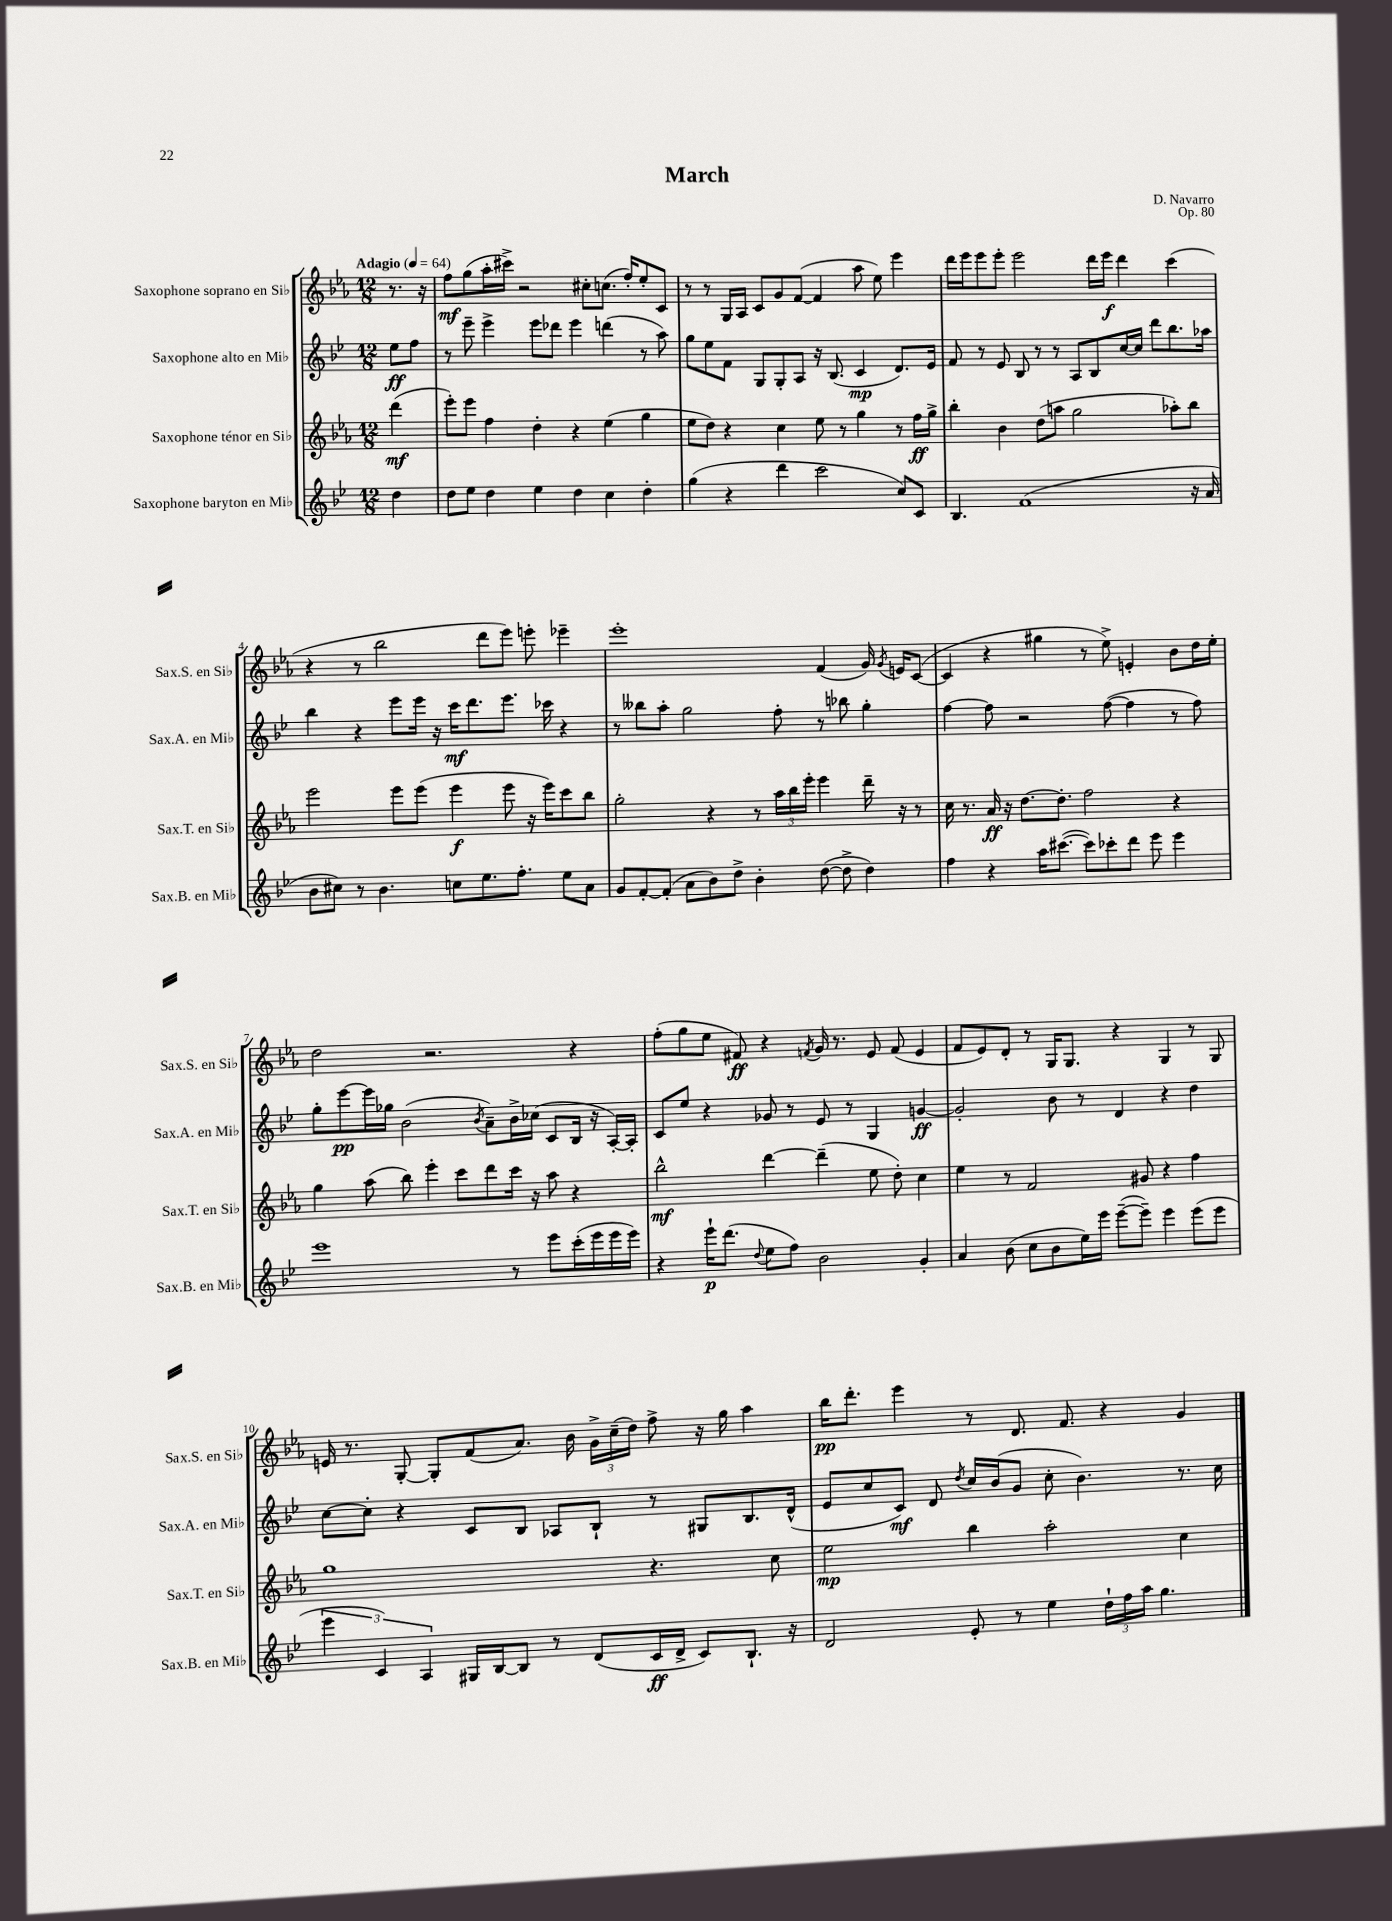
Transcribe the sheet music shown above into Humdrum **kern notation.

**kern	**dynam	**kern	**dynam	**kern	**dynam	**kern	**dynam
*part4	*part4	*part3	*part3	*part2	*part2	*part1	*part1
*staff4	*staff4	*staff3	*staff3	*staff2	*staff2	*staff1	*staff1
*I"Saxophone baryton en Mi♭	*	*I"Saxophone ténor en Si♭	*	*I"Saxophone alto en Mi♭	*	*I"Saxophone soprano en Si♭	*
*I'Sax.B. en Mi♭	*	*I'Sax.T. en Si♭	*	*I'Sax.A. en Mi♭	*	*I'Sax.S. en Si♭	*
*clefG2	*	*clefG2	*	*clefG2	*	*clefG2	*
*k[b-e-]	*	*k[b-e-a-]	*	*k[b-e-]	*	*k[b-e-a-]	*
*M12/8	*	*M12/8	*	*M12/8	*	*M12/8	*
*MM64	*	*MM64	*	*MM64	*	*MM64	*
=	=	=	=	=	=	=	=
!	!	!	!	!	!	!LO:TX:a:B:t=Adagio	!
4dd\	.	(4ddd\	mf	8ee-\L	ff	8.r	.
.	.	.	.	8ff\J	.	.	.
.	.	.	.	.	.	16r	.
=1	=1	=1	=1	=1	=1	=1	=1
8dd\L	.	8eee-'\L)	.	8r	.	8ff\L	mf
8ee-\J	.	8eee-\J	.	8eee-~\	.	(8gg\	.
4dd\	.	4ff\	.	4eee-^\	.	16aa-'\L	.
.	.	.	.	.	.	16ccc#X^\JJ)	.
.	.	.	.	.	.	2r	.
4ee-\	.	4dd'\	.	8eee-\L	.	.	.
.	.	.	.	8ddd-X\J	.	.	.
4dd\	.	4r	.	4eee-\	.	.	.
.	.	.	.	.	.	8cc#X'\L	.
4cc\	.	(4ee-\	.	(4dddn\	.	(8.ccn\J	.
.	.	.	.	.	.	16ff'/KL)	.
4dd'\	.	4gg\	.	8r	.	8ee-'/	.
.	.	.	.	8aa\)	.	8c/J	.
=2	=2	=2	=2	=2	=2	=2	=2
(4gg\	.	8ee-\L	.	8gg\L	.	8r	.
.	.	8dd\J)	.	8ee-\	.	8r	.
4r	.	4r	.	8f\J	.	16G/LL	.
.	.	.	.	.	.	16A-/JJ	.
.	.	.	.	8G/L	.	8c/L	.
4ddd\	.	4cc\	.	8G'/	.	8g/	.
.	.	.	.	8A/J	.	([8f/J	.
2ccc\	.	8ee-\	.	16r	.	4f/]	.
.	.	.	.	(8.B-/	.	.	.
.	.	8r	.	.	.	.	.
.	.	4gg\	.	4c/	mp	8aa-\	.
.	.	.	.	.	.	8ee-\)	.
8cc/L)	.	8r	.	8.d/L)	.	4eee-\	.
8c/J	.	16ff\LL	ff	.	.	.	.
.	.	16gg^\JJ	.	16e-/Jk	.	.	.
=3	=3	=3	=3	=3	=3	=3	=3
4.B-/	.	4bb-'\	.	8f/	.	16ddd\LL	.
.	.	.	.	.	.	16eee-\J	.
.	.	.	.	8r	.	8eee-\	.
.	.	4b-\	.	8e-/	.	8eee-'\J	.
(1f	.	.	.	8B-/	.	2eee-\	.
.	.	(8dd\L	.	8r	.	.	.
.	.	8aan\J	.	8r	.	.	.
.	.	2gg\	.	8A/L	.	.	.
.	.	.	.	8B-/	.	16ddd\LL	.
.	.	.	.	.	.	16eee-\JJ	f
.	.	.	.	[16cc/L	.	4ddd\	.
.	.	.	.	16cc/JJ]	.	.	.
.	.	.	.	8ddd\L	.	.	.
.	.	8aa-X'\L)	.	8.bb-\	.	(4ccc\	.
16r	.	8bb-\J	.	.	.	.	.
16a/	.	.	.	16aa-X\Jk	.	.	.
!!LO:LB:g=z
=4	=4	=4	=4	=4	=4	=4	=4
8b-\L	.	2eee-\	.	4bb-\	.	4r	.
8cc#X\J)	.	.	.	.	.	.	.
8r	.	.	.	4r	.	8r	.
4.b-\	.	.	.	.	.	2bb-\	.
.	.	8eee-\L	.	8eee-\L	.	.	.
.	.	(8eee-\J	.	16eee-\Jk	.	.	.
.	.	.	.	16r	.	.	.
8ccn\L	.	4eee-\	f	16ccc\KL	mf	.	.
.	.	.	.	8.ddd\	.	.	.
8.ee-\	.	.	.	.	.	8ddd\L	.
.	.	8eee-\	.	8.eee-\J	.	8eee-\J)	.
8.ff'\J	.	.	.	.	.	.	.
.	.	16r	.	.	.	8eeen'\	.
.	.	16eee-\KL)	.	16ccc-X\	.	.	.
8ee-\L	.	8ccc\	.	4r	.	4eee-X~\	.
8a\J	.	8bb-\J	.	.	.	.	.
=5	=5	=5	=5	=5	=5	=5	=5
8g/L	.	2gg'\	.	8r	.	1eee-'	.
[8f'/	.	.	.	8bb--X\L	.	.	.
(8f'/J]	.	.	.	8aa'\J	.	.	.
8a\L	.	.	.	2gg\	.	.	.
8b-\)	.	4r	.	.	.	.	.
8dd^\J	.	.	.	.	.	.	.
4b-'\	.	8r	.	.	.	.	.
.	.	24aa-\LL	.	8ff'\	.	.	.
.	.	24bb-\	.	.	.	.	.
.	.	24eee-'\JJ	.	.	.	.	.
([8dd\	.	4eee-\	.	8r	.	(4f/	.
8dd^\]	.	.	.	8bb-X\	.	.	.
4dd\)	.	16ddd~\	.	4gg'\	.	16g/)	.
.	.	.	.	.	.	8qg/	.
.	.	16r	.	.	.	16en/KL	.
.	.	8r	.	.	.	([8c/J	.
=6	=6	=6	=6	=6	=6	=6	=6
4ff\	.	16cc\	.	[4ff\	.	4c/]	.
.	.	8.r	.	.	.	.	.
4r	.	16a-/	ff	8ff\]	.	4r	.
.	.	16r	.	.	.	.	.
.	.	[8.dd\L	.	2r	.	.	.
16aa\KL	.	.	.	.	.	4gg#X\	.
([8.ccc#X\J	.	8.dd'\J]	.	.	.	.	.
8ccc#\L])	.	2ff\	.	.	.	8r	.
8ccc-X'\	.	.	.	([8ff\	.	8ee-^\)	.
8ddd\J	.	.	.	4ff\]	.	4en'/	.
8eee-\	.	.	.	.	.	.	.
4eee-\	.	4r	.	8r	.	8b-\L	.
.	.	.	.	8ff\)	.	16dd\L	.
.	.	.	.	.	.	16ee-'\JJ	.
!!LO:LB:g=z
=7	=7	=7	=7	=7	=7	=7	=7
1eee-	.	4gg\	.	8gg'\L	.	2dd\	.
.	.	.	.	[8eee-\	pp	.	.
.	.	(8aa-\	.	16eee-\L]	.	.	.
.	.	.	.	16gg-X\JJ	.	.	.
.	.	8bb-\)	.	(2b-\	.	.	.
.	.	4eee-'\	.	.	.	2.r	.
.	.	8ccc\L	.	.	.	.	.
.	.	.	.	8qb-/	.	.	.
.	.	8ddd\	.	8a~\L)	.	.	.
8r	.	16ccc\Jk	.	16b-^\L	.	.	.
.	.	16r	.	(16cc-X\JJ	.	.	.
8eee-\L	.	8aa-\	.	8c/L	.	.	.
(16ccc'\L	.	4r	.	16B-/Jk	.	4r	.
16eee-\	.	.	.	16r	.	.	.
16eee-\	.	.	.	[16A'/LL)	.	.	.
16eee-\JJ)	.	.	.	16A'/JJ]	.	.	.
=8	=8	=8	=8	=8	=8	=8	=8
4r	.	2bb-^^\	mf	8c/L	.	(8ff'\L	.
.	.	.	.	8ee-/J	.	8gg\	.
16eee-`\KL	p	.	.	4r	.	8ee-\J	.
(8.ddd\J	.	.	.	.	.	.	.
.	.	.	.	.	.	8f#X/)	ff
8qqdd/	.	.	.	.	.	.	.
8ee-\L	.	[4ddd\	.	8g-X/	.	4r	.
8ff\J)	.	.	.	8r	.	.	.
.	.	.	.	.	.	8qfn/	.
2b-\	.	(4ddd~\]	.	8e-/	.	16g/	.
.	.	.	.	.	.	8.r	.
.	.	.	.	8r	.	.	.
.	.	8ee-\	.	4G/	.	8e-/	.
.	.	8dd'\)	.	.	.	(8f/	.
4g'/	.	4cc\	.	[4gn/	ff	4e-/	.
=9	=9	=9	=9	=9	=9	=9	=9
4a/	.	4ee-\	.	2g'/]	.	8f/L	.
.	.	.	.	.	.	8e-/)	.
(8b-\	.	8r	.	.	.	8d'/J	.
8cc\L	.	2f/	.	.	.	8r	.
8b-\	.	.	.	8b-\	.	16G/KL	.
.	.	.	.	.	.	8.G/J	.
16ee-\L)	.	.	.	8r	.	.	.
16eee-\JJ	.	.	.	.	.	.	.
([8eee-~\L	.	.	.	4d/	.	4r	.
8eee-~\J])	.	8g#X/	.	.	.	.	.
4eee-\	.	4r	.	4r	.	4G/	.
(8eee-\L	.	4ff\	.	4dd\	.	8r	.
8eee-\J	.	.	.	.	.	8G/	.
!!LO:LB:g=z
=10	=10	=10	=10	=10	=10	=10	=10
6eee-\	.	1gg	.	[8cc\L	.	16en/	.
.	.	.	.	.	.	8.r	.
.	.	.	.	8cc'\J]	.	.	.
6c/)	.	.	.	.	.	.	.
.	.	.	.	4r	.	[8G'/	.
6A/	.	.	.	.	.	.	.
.	.	.	.	.	.	8G'/L]	.
16G#X/LL	.	.	.	8c/L	.	(8f/	.
[16B-/J	.	.	.	.	.	.	.
8B-/J]	.	.	.	8B-/J	.	8.a-/J)	.
8r	.	.	.	8A-X/L	.	.	.
.	.	.	.	.	.	16b-\	.
(8d/L	.	.	.	8B-`/J	.	24g^\LL	.
.	.	.	.	.	.	(24cc~\	.
.	.	.	.	.	.	24dd\JJ)	.
16c/L	ff	4.r	.	8r	.	8ff^\	.
16d^/JJ	.	.	.	.	.	.	.
8c/L)	.	.	.	8G#X/L	.	16r	.
.	.	.	.	.	.	16gg\	.
8.B-`/J	.	.	.	8.B-/	.	4aa-\	.
.	.	8cc\	.	.	.	.	.
16r	.	.	.	(16d^^/Jk	.	.	.
=11	=11	=11	=11	=11	=11	=11	=11
2d/	.	2ee-\	mp	8e-/L	.	16bb-\KL	pp
.	.	.	.	.	.	8.ddd'\J	.
.	.	.	.	8cc/	.	.	.
.	.	.	.	8c/J)	mf	4eee-\	.
.	.	.	.	8d/	.	.	.
.	.	.	.	8qdd/	.	.	.
8e-'/	.	4bb-\	.	16cc/LL	.	8r	.
.	.	.	.	(16b-/J	.	.	.
8r	.	.	.	8g/J	.	8.d/	.
4ee-\	.	2aa-'\	.	8cc'\	.	.	.
.	.	.	.	.	.	8.f/	.
.	.	.	.	4.b-\)	.	.	.
24dd`\LL	.	.	.	.	.	4r	.
24ff\	.	.	.	.	.	.	.
24aa\JJ	.	.	.	.	.	.	.
4.gg\	.	.	.	.	.	.	.
.	.	4cc\	.	8.r	.	4g/	.
.	.	.	.	16cc\	.	.	.
==	==	==	==	==	==	==	==
*-	*-	*-	*-	*-	*-	*-	*-
